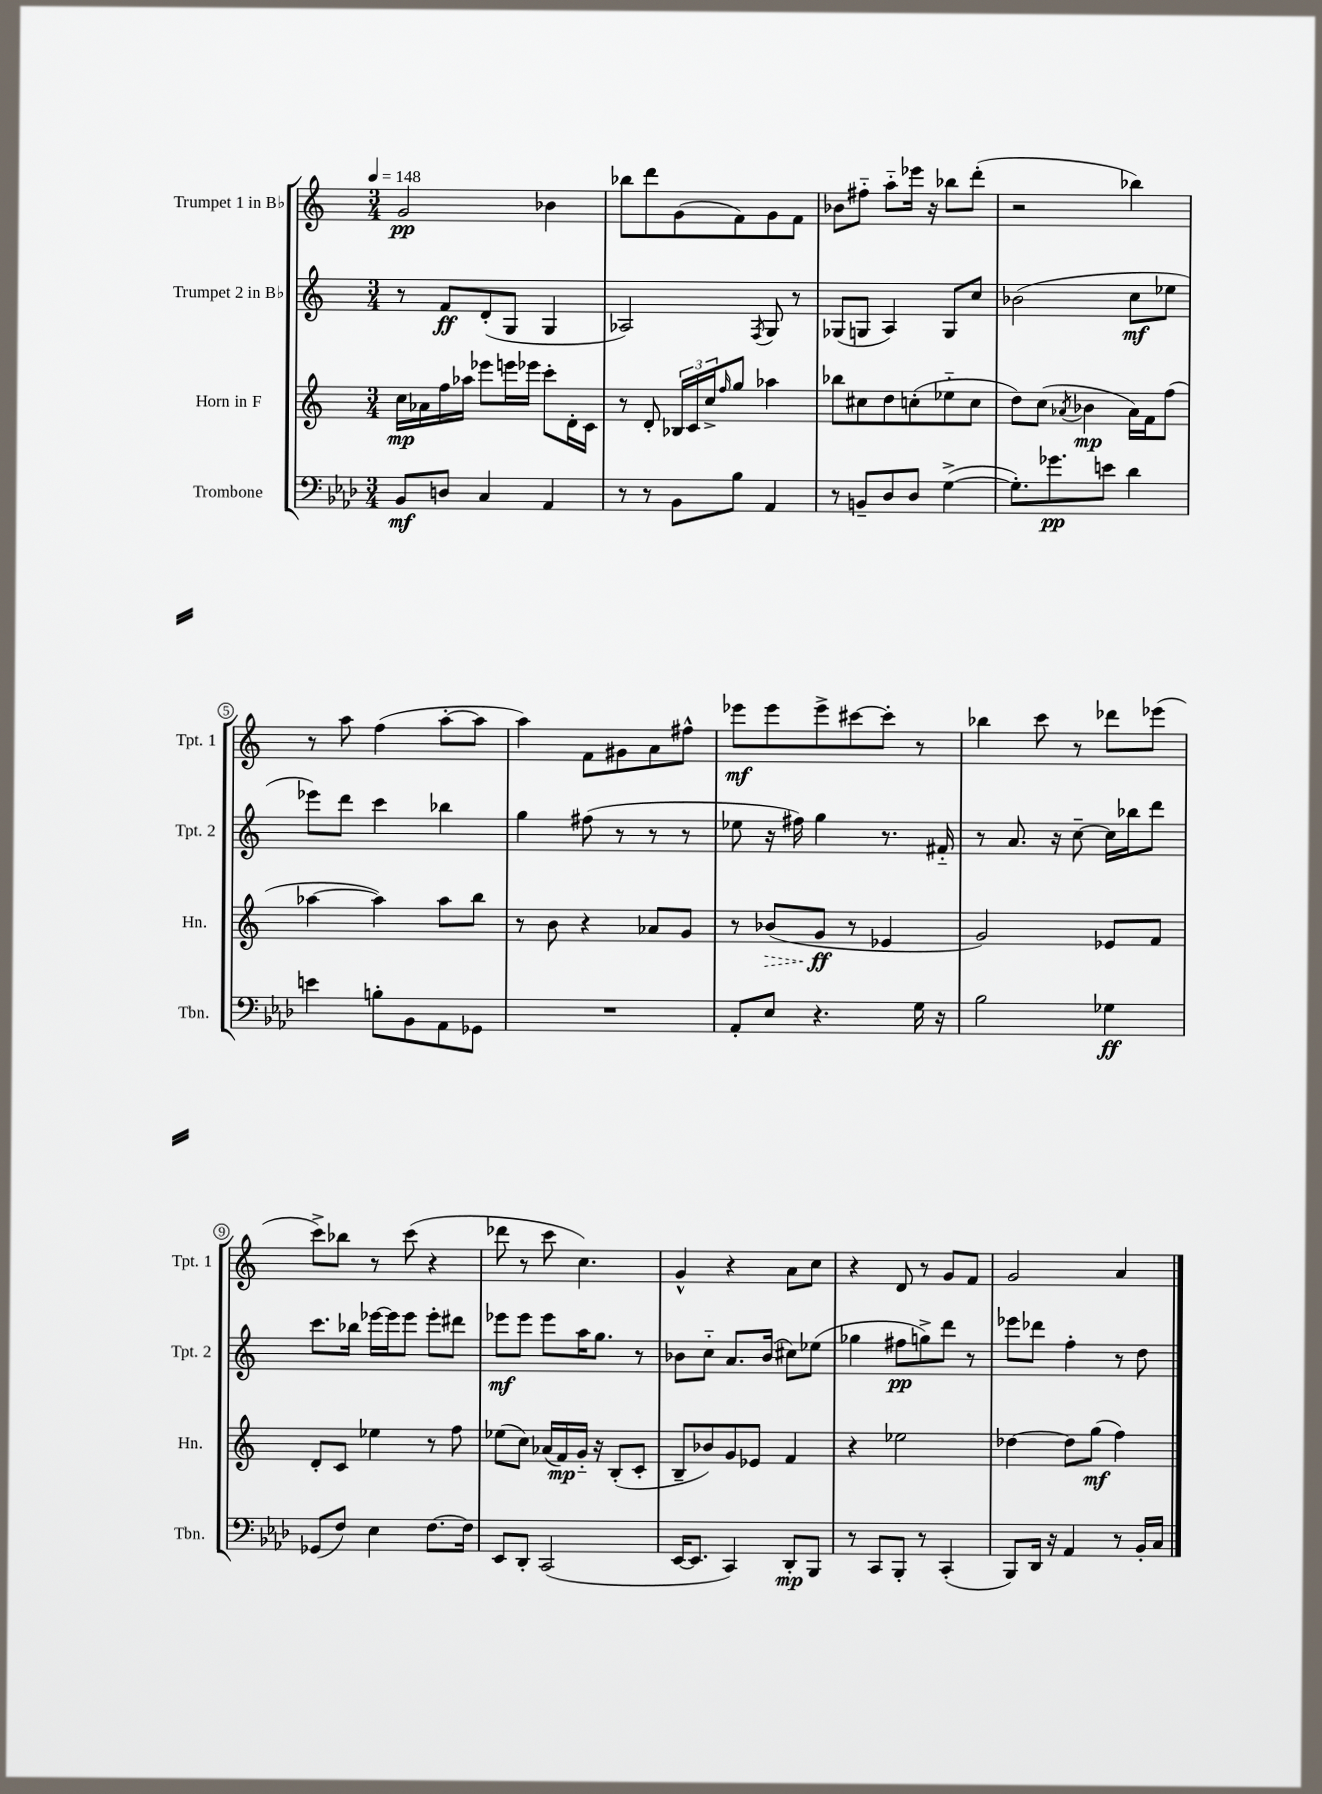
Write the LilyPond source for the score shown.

<<
\new StaffGroup <<
\new Staff = "s0" \with { instrumentName = "Trumpet 1 in Bb" shortInstrumentName = "Tpt. 1" } {
    \clef treble \key c \major \numericTimeSignature \time 3/4 \tempo 4 = 148
    g'2\pp bes'4 |
    bes''8 d'''8 g'8( f'8) g'8 f'8 |
    bes'8 fis''8-_ a''8-_ ees'''16 r16 bes''8 d'''8-.( |
    r2 bes''4) |
    r8 a''8 f''4( a''8~-. a''8 |
    a''4) f'8 gis'8 a'8 fis''8-^ |
    ees'''8\mf ees'''8 ees'''8-> cis'''8~ cis'''8-. r8 |
    bes''4 c'''8 r8 des'''8 ees'''8( |
    c'''8->) bes''8 r8 c'''8( r4 |
    des'''8 r8 c'''8 c''4.) |
    g'4-^ r4 a'8 c''8 |
    r4 d'8 r8 g'8 f'8 |
    g'2 a'4 \bar "|." |
}
\new Staff = "s1" \with { instrumentName = "Trumpet 2 in Bb" shortInstrumentName = "Tpt. 2" } {
    \clef treble \key c \major \numericTimeSignature \time 3/4
    r8 f'8\ff d'8-.( g8 g4 |
    aes2) \acciaccatura { f8 } g8 r8 |
    ges8( g8 a4) g8 c''8 |
    bes'2( c''8\mf ees''8 |
    ees'''8) d'''8 c'''4 bes''4 |
    g''4 fis''8( r8 r8 r8 |
    ees''8 r16 fis''16) g''4 r8. fis'16-_ |
    r8 a'8. r16 c''8~-- c''16 bes''16 d'''8 |
    c'''8. bes''16 ees'''16~ ees'''16 ees'''8 ees'''8-. dis'''8 |
    ees'''8\mf ees'''8 ees'''8 a''16 g''8. r8 |
    bes'8 c''8-_ a'8. bes'16( cis''8) ees''8( |
    ges''4 fis''8\pp g''8->) d'''8 r8 |
    ees'''8 des'''8 f''4-. r8 d''8 \bar "|." |
}
\new Staff = "s2" \with { instrumentName = "Horn in F" shortInstrumentName = "Hn." } {
    \clef treble \key c \major \numericTimeSignature \time 3/4
    c''16\mp aes'16 f''16 aes''16 ees'''8 e'''16 ees'''16 c'''8-. d'16-. c'16 |
    r8 d'8-. \tuplet 3/2 { bes16 c'16 c''16-> } \grace { f''16 } g''8 aes''4 |
    bes''8 cis''8 d''8 c''8-.( ees''8-_ c''8 |
    d''8) c''8( \acciaccatura { aes'8 } bes'4\mp aes'16) f'16 f''8( |
    aes''4~ aes''4) aes''8 b''8 |
    r8 b'8 r4 aes'8 g'8 |
    r8 \once \override Hairpin.style = #'dashed-line bes'8\>( g'8\ff\! r8 ees'4 |
    g'2) ees'8 f'8 |
    d'8-. c'8 ees''4 r8 f''8 |
    ees''8( c''8) aes'16( f'16\mp) g'16-_ r16 b8-.( c'8-. |
    b8-- bes'8) g'8 ees'8 f'4 |
    r4 ees''2 |
    des''4~ des''8 g''8\mf( f''4) \bar "|." |
}
\new Staff = "s3" \with { instrumentName = "Trombone" shortInstrumentName = "Tbn." } {
    \clef bass \key aes \major \numericTimeSignature \time 3/4
    bes,8\mf d8 c4 aes,4 |
    r8 r8 bes,8 bes8 aes,4 |
    r8 b,8-- des8 des8 g4~->( |
    g8.-.) ges'8.\pp e'8 des'4 |
    e'4 b8-. bes,8 aes,8 ges,8 |
    R2. |
    aes,8-. ees8 r4. g16 r16 |
    bes2 ges4\ff |
    ges,8( f8) ees4 f8.~ f16 |
    ees,8 des,8-. c,2( |
    ees,16~ ees,8. c,4) des,8-.\mp bes,,8 |
    r8 c,8 bes,,8-. r8 c,4-.( |
    bes,,8) des,16 r16 aes,4 r8 bes,16-. c16 \bar "|." |
}
>>
>>
\layout { \context { \Score \override BarNumber.stencil = #(make-stencil-circler 0.1 0.3 ly:text-interface::print) } }
